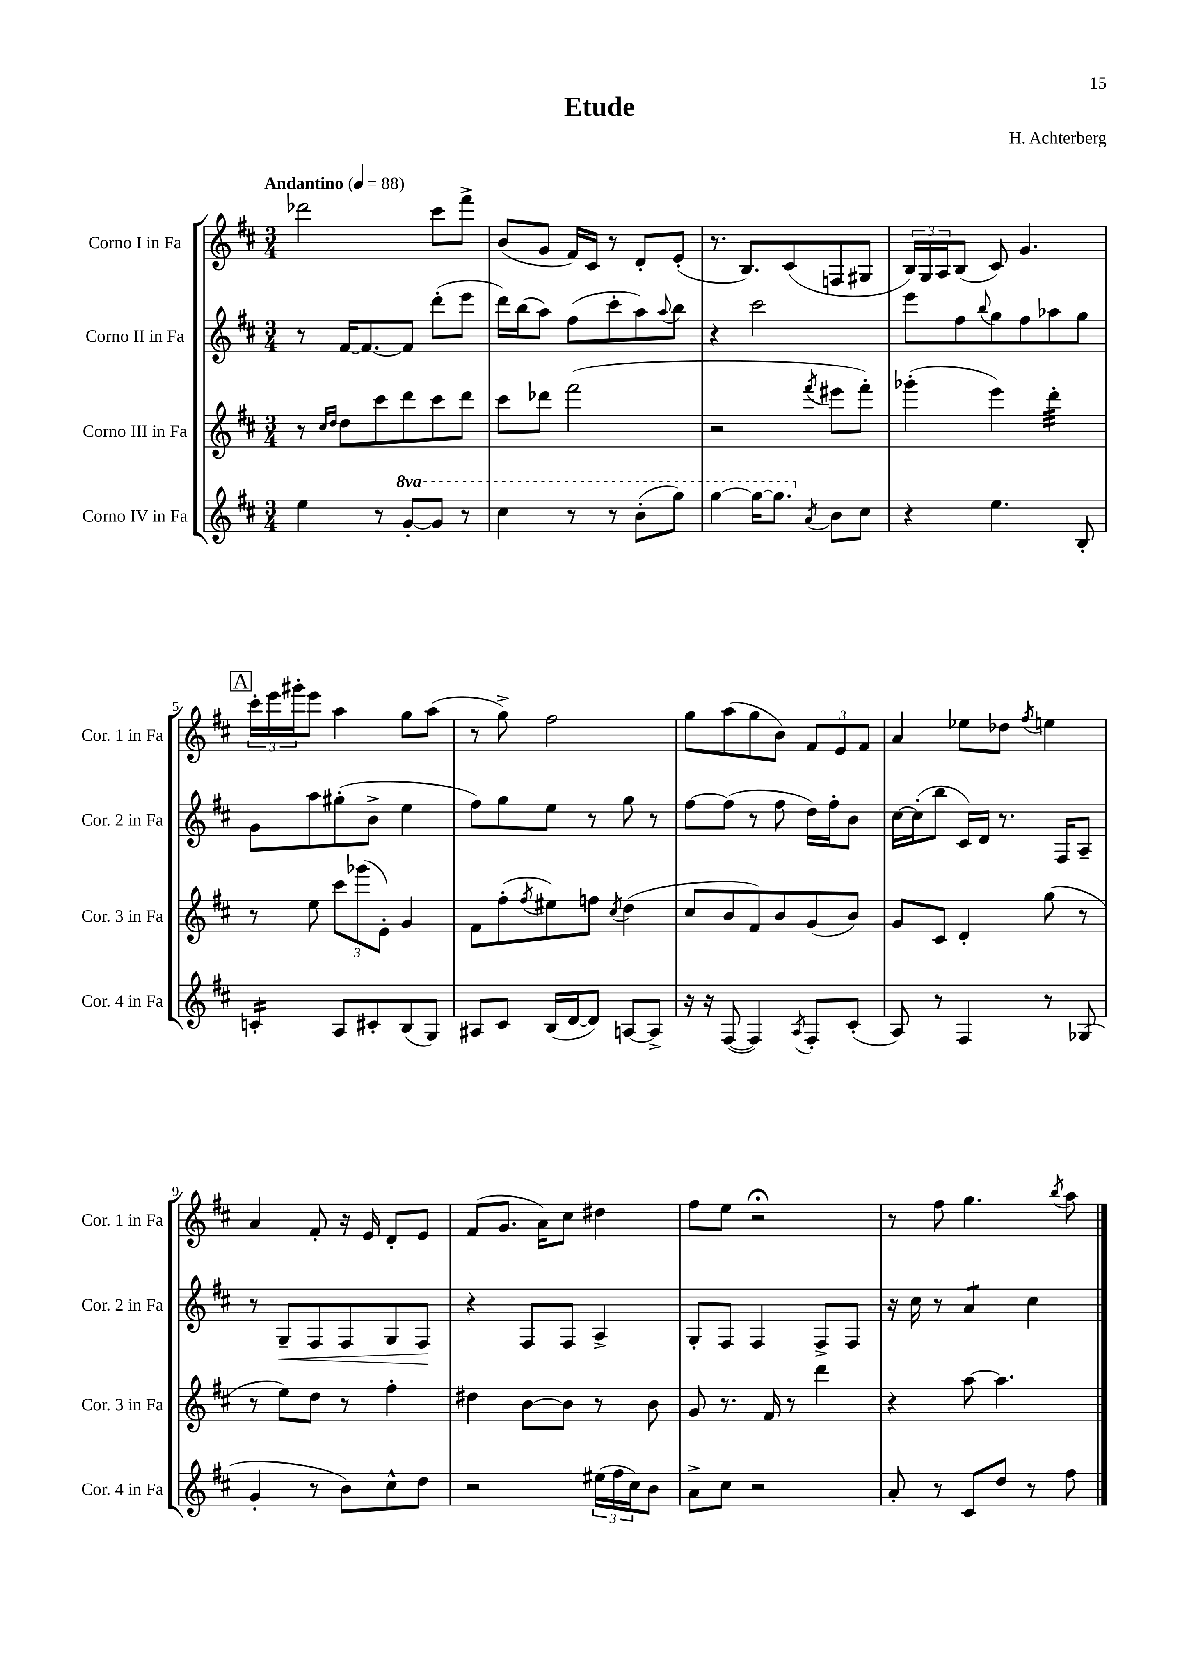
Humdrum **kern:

**kern	**kern	**kern	**kern
*staff4	*staff3	*staff2	*staff1
*clefG2	*clefG2	*clefG2	*clefG2
*k[f#c#]	*k[f#c#]	*k[f#c#]	*k[f#c#]
*M3/4	*M3/4	*M3/4	*M3/4
*MM88	*MM88	*MM88	*MM88
4ee\	8r	8r	2ddd-\
.	16qqcc#/LL	.	.
.	16qqdd/JJ	.	.
.	8dd\L	[16f#/LK	.
.	.	8.f#/_	.
8r	8ccc#\	.	.
[8gg'/L	8ddd\	8f#/]J	.
8gg/]J	8ccc#\	(8ddd'\L	8ccc#\L
8r	8ddd\J	8eee\J	8fff#^\J
=	=	=	=
4ccc#\	8ccc#\L	16ddd\LL)	(8b/L
.	.	(16bb\J	.
.	8ddd-\J	8aa\J)	8g/J
8r	(2fff#\	(8ff#\L	16f#/LL)
.	.	.	16c#/JJ
8r	.	8ccc#'\	8r
(8bb'\L	.	8aa\)	8d'/L
.	.	8qqaa/	.
8ggg\J)	.	8bb\J	(8e'/J
=	=	=	=
[4ggg\	2r	4r	8.r
.	.	.	8.B/L)
16ggg\_LK	.	2ccc#\	.
8.ggg\]J	.	.	.
.	.	.	(8c#/
8qa/	8qfff#/	.	.
8b\L	8eee#\L	.	8F/
8cc#\J	8fff#'\J)	.	8G#/J
=	=	=	=
4r	(4ggg-'\	8eee\L	24B/LL)
.	.	.	24G/
.	.	.	24A/J
.	.	8ff#\	(8B/J
.	.	8qqbb/	.
4.ee\	4eee\)	8gg\	8c#/)
.	.	8ff#\	4.g/
.	4ddd'\	8aa-\	.
8B'/	.	8gg\J	.
=	=	=	=
4c'/	8r	8g\L	24ccc#'\LL
.	.	.	24eee\
.	.	.	24ggg#'\J
.	8ee\	8aa\	8eee\J
8A/L	12ccc#\L	(8gg#'\	4aa\
.	(12ggg-\	.	.
8c#'/	.	8b^\J	.
.	12e'\J)	.	.
(8B/	4g/	4ee\	8gg\L
8G/J)	.	.	(8aa\J
=	=	=	=
8A#/L	8f#\L	8ff#\L)	8r
8c#/J	(8ff#'\	8gg\	8gg^\)
.	8qff#/	.	.
(16B/LL	8ee#\)	8ee\J	2ff#\
[16d/J	.	.	.
8d/]J)	8ff\J	8r	.
.	8qcc#/	.	.
[8A/L	(4dd\	8gg\	.
8A^/]J	.	8r	.
=	=	=	=
16r	8cc#/L	[8ff#\L	8gg\L
16r	.	.	.
([8F#/	8b/	(8ff#\]J	(8aa\
4F#/])	8f#/)	8r	8gg\
.	8b/	8ff#\	8b\J)
8qA/	.	.	.
8F#'/L	(8g/	16dd\LL)	12f#/L
.	.	16ff#'\J	.
.	.	.	12e/
(8c#'/J	8b/J)	8b\J	.
.	.	.	12f#/J
=	=	=	=
8A/)	8g/L	[16cc#\LL	4a/
.	.	(16cc#'\]J	.
8r	8c#/J	8bb\J	.
4F#/	4d'/	16c#/LL)	8ee-\L
.	.	16d/JJ	.
.	.	8.r	8dd-\J
.	.	.	8qff#/
8r	(8gg\	.	4ee\
.	.	16F#/LK	.
(8G-/	8r	8A~/J	.
=	=	=	=
4g'/	8r	8r	4a/
.	8ee\L)	8G~/L	.
8r	8dd\J	8F#/	8f#'/
8b\L)	8r	8F#/	16r
.	.	.	16e/
8cc#^^\	4ff#'\	8G/	8d'/L
8dd\J	.	8F#/J	8e/J
=	=	=	=
2r	4dd#\	4r	(8f#/L
.	.	.	8.g/J
.	[8b\L	8F#/L	.
.	.	.	16a\LK)
.	8b\]J	8F#/J	8cc#\J
(24ee#\LL	8r	4A^/	4dd#\
24ff#\	.	.	.
24cc#\J)	.	.	.
8b\J	8b\	.	.
=	=	=	=
8a^\L	8g/	8G'/L	8ff#\L
8cc#\J	8.r	8F#/J	8ee\J
2r	.	4F#/	2r;
.	16f#/	.	.
.	8r	.	.
.	4ddd\	8F#^/L	.
.	.	8F#/J	.
=	=	=	=
8a'/	4r	16r	8r
.	.	16cc#\	.
8r	.	8r	8ff#\
8c#/L	[8aa\	4a/	4.gg\
8dd/J	4.aa\]	.	.
8r	.	4cc#\	.
.	.	.	8qbb/
8ff#\	.	.	8aa\
==	==	==	==
*-	*-	*-	*-
